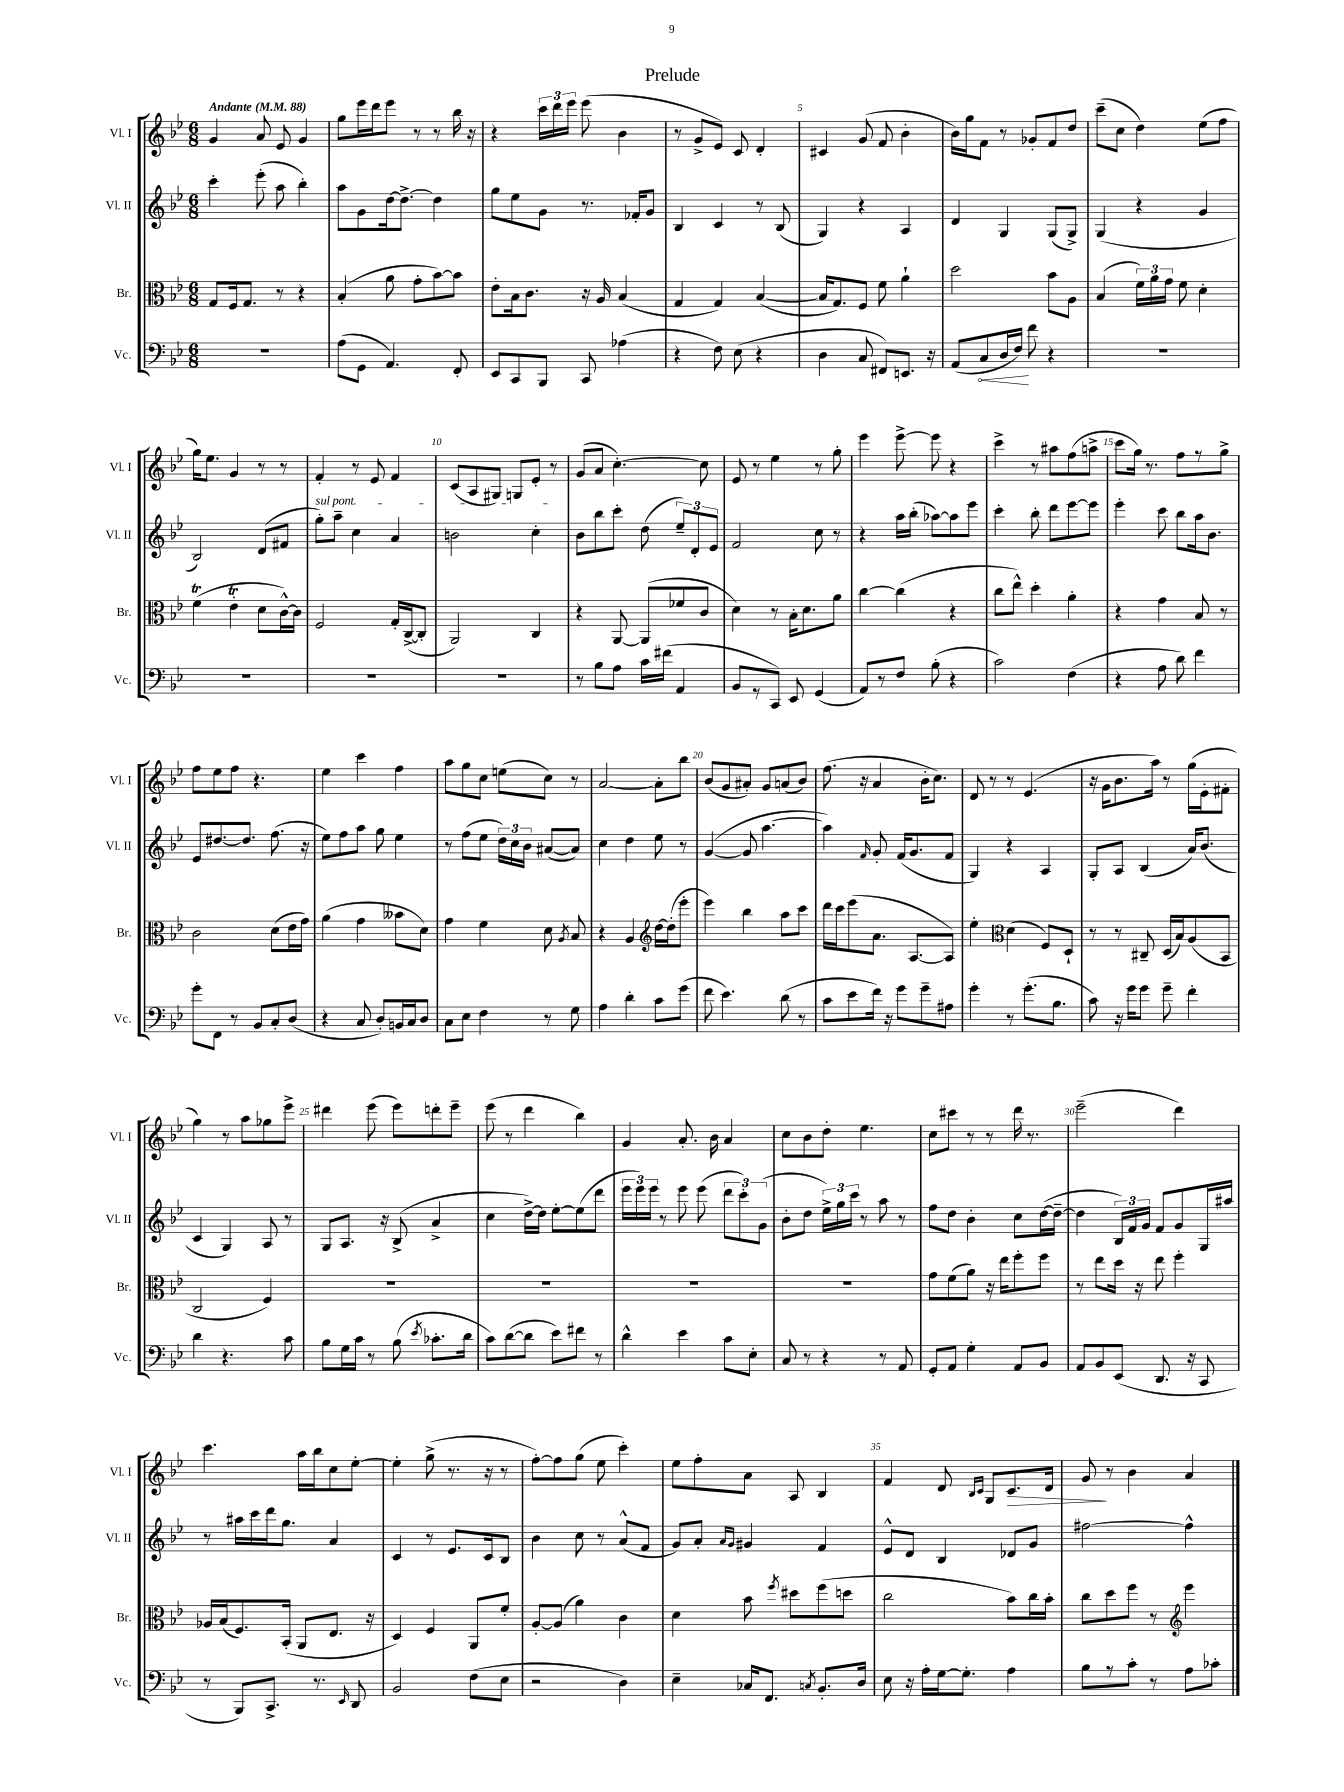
\header { title = "Prelude" }
<<
\new StaffGroup <<
\new Staff = "s0" \with { instrumentName = "Vl. I" shortInstrumentName = "Vl. I" } {
    \clef treble \key bes \major \numericTimeSignature \time 6/8 \tempo "Andante" 4 = 88
    \autoBeamOff g'4 a'8 ees'8 g'4 |
    g''8[ ees'''16 d'''16 ees'''8] r8 r8 bes''16 r16 |
    r4 \tuplet 3/2 { c'''16[ d'''16 ees'''16] } ees'''8( bes'4 |
    r8 g'8[-> ees'8]) c'8 d'4-. |
    cis'4 g'8( f'8 bes'4-. |
    bes'16[) g''16 f'8] r8 ges'8[-. f'8 d''8] |
    c'''8[--( c''8] d''4) ees''8[( f''8] |
    g''16[) ees''8.] g'4 r8 r8 |
    f'4-. r8 ees'8 f'4 |
    c'8[( a8 gis8]) g8[ ees'8]-. r8 |
    g'8[( a'8] c''4.~-.) c''8 |
    ees'8 r8 ees''4 r8 g''8-. |
    ees'''4 ees'''8~-> ees'''8 r4 |
    c'''4-> r8 ais''8[ f''8( a''8]-> |
    c'''8[ g''16]) r8. f''8[ r8 g''8]-> |
    f''8[ ees''8 f''8] r4. |
    ees''4 c'''4 f''4 |
    a''8[ g''8 c''8] e''8[( c''8]) r8 |
    a'2~ a'8[-. bes''8] |
    bes'8[( g'8 ais'8]-.) g'8[ a'8( bes'8]) |
    f''8.( r16 a'4 bes'16[-. c''8.]) |
    d'8 r8 r8 ees'4.( |
    r16 g'16[ bes'8. a''16]) r8 g''16[( ees'16-. fis'8]-. |
    g''4) r8 a''8[ ges''8 ees'''8]-> |
    dis'''4 ees'''8( ees'''8[) d'''8-. ees'''8]-- |
    ees'''8( r8 d'''4 bes''4) |
    g'4 a'8.-. bes'16 a'4 |
    c''8[ bes'8 d''8]-. ees''4. |
    c''8[ cis'''8] r8 r8 d'''16 r8. |
    ees'''2--( d'''4) |
    c'''4. a''16[ bes''16 c''8 ees''8]~-. |
    ees''4-. g''8->( r8. r16 r8 |
    f''8[~-.) f''8 g''8]( ees''8 c'''4-.) |
    ees''8[ f''8-. a'8] a8 bes4 |
    f'4 d'8 \grace { bes16[ c'16] } g8[ c'8.\> d'16] |
    g'8\! r8 bes'4 a'4 \bar "|." |
}
\new Staff = "s1" \with { instrumentName = "Vl. II" shortInstrumentName = "Vl. II" } {
    \clef treble \key bes \major \numericTimeSignature \time 6/8
    \autoBeamOff c'''4-. ees'''8-.( a''8 bes''4-.) |
    a''8[ g'8 d''16~ d''8.]~-> d''4 |
    g''8[ ees''8 g'8] r8. fes'16[-. g'8] |
    bes4 c'4 r8 bes8( |
    g4) r4 a4 |
    d'4 g4 g8[( g8]->) |
    g4( r4 g'4 |
    bes2) d'8[( fis'8] |
    \once \override TextSpanner.bound-details.left.text = \markup { \italic "sul pont." } g''8[-.\startTextSpan) a''8]-- c''4 a'4 |
    b'2 c''4-.\stopTextSpan |
    bes'8[ bes''8 c'''8]-. d''8( \tuplet 3/2 { ees''8[--) d'8-. ees'8] } |
    f'2 c''8 r8 |
    r4 a''16[ bes''16]-.( aes''8[~) aes''8 ees'''8] |
    c'''4-. bes''8-. d'''8[ ees'''8~ ees'''8] |
    ees'''4-. c'''8 bes''8[ a''16 bes'8.] |
    ees'8[ dis''8.~ dis''8.] f''8.( r16 |
    ees''8[) f''8 a''8] g''8 ees''4 |
    r8 f''8[( ees''8] \tuplet 3/2 { d''16[) c''16 bes'16] } ais'8[~( ais'8]) |
    c''4 d''4 ees''8 r8 |
    g'4~( g'8 a''4.~ |
    a''4) \grace { f'16 } g'8-. f'16[( g'8. f'8] |
    g4) r4 a4 |
    g8[-. a8] bes4( a'16[) bes'8.]( |
    c'4 g4) a8 r8 |
    g8[ a8.] r16 bes8->( a'4-> |
    c''4 d''16[~->) d''16] ees''8[~-. ees''8( d'''8] |
    \tuplet 3/2 { ees'''16[ ees'''16) ees'''16] } r8 ees'''8 ees'''8( \tuplet 3/2 { d'''8[ c'''8-.) g'8]( } |
    bes'8[-. d''8] \tuplet 3/2 { ees''16[->) g''16 c'''16] } r8 a''8 r8 |
    f''8[ d''8] bes'4-. c''8[ d''16~( d''16]~-- |
    d''4 \tuplet 3/2 { bes16[) f'16 g'16] } f'8[ g'8 g16 ais''16] |
    r8 ais''16[ c'''16 d'''16 g''8.] a'4 |
    c'4 r8 ees'8.[ c'16 bes8] |
    bes'4 c''8 r8 a'8[-^( f'8] |
    g'8[) a'8]-. \grace { a'16[ g'16] } gis'4 f'4 |
    ees'8[-^ d'8] bes4 des'8[ g'8] |
    fis''2~ fis''4-^ \bar "|." |
}
\new Staff = "s2" \with { instrumentName = "Br." shortInstrumentName = "Br." } {
    \clef alto \key bes \major \numericTimeSignature \time 6/8
    \autoBeamOff g8[ f16 g8.] r8 r4 |
    bes4-.( a'8 g'8[-. bes'8~) bes'8] |
    ees'8[-. bes16 c'8.] r16 a16 bes4( |
    g4 g4) bes4~( |
    bes16[ g8.) f8] f'8 a'4-! |
    d''2 bes'8[ a8] |
    bes4( \tuplet 3/2 { f'16[) a'16 g'16] } f'8 d'4-. |
    f'4\trill( ees'4-.\trill d'8[ c'16~-^) c'16] |
    f2 g16[-. c16~->( c8]-. |
    a,2) c4 |
    r4 a,8~ a,8[( fes'8 c'8] |
    d'4) r8 bes16[-. d'8. a'8] |
    c''4~ c''4( r4 |
    c''8[ ees''8]-^) d''4-. a'4-. |
    r4 g'4 bes8 r8 |
    c'2 d'8[( ees'16 g'16]) |
    a'4( g'4 beses'8[ d'8]) |
    g'4 f'4 d'8 \acciaccatura { a8 } bes8 |
    r4 a4 \clef treble d''16[~ d''16-.( ees'''8]-. |
    ees'''4) bes''4 a''8[ c'''8] |
    d'''16[ c'''16 ees'''8( a'8.] a8.[~ a8]) |
    ees''4-. \clef alto d'4( f8[) d8]-! |
    r8 r8 cis8-- d16[( bes16) a8( bes,8] |
    c2 f4) |
    R2. |
    R2. |
    R2. |
    R2. |
    g'8[ f'8( a'8]) r16 ees''16[ f''8-. f''8] |
    r8 ees''8[ d''16] r16 ees''8 f''4-. |
    aes16[ bes16( f8.) bes,16]-.( a,8[ ees8.] r16 |
    d4) f4 a,8[ f'8]-. |
    a8[~-. a8]( a'4) c'4 |
    d'4 bes'8 \acciaccatura { f''8 } dis''8[ f''8( d''8] |
    c''2 bes'8[) c''16 bes'16]-. |
    c''8[ d''8 f''8] r8 \clef treble ees'''4 \bar "|." |
}
\new Staff = "s3" \with { instrumentName = "Vc." shortInstrumentName = "Vc." } {
    \clef bass \key bes \major \numericTimeSignature \time 6/8
    \autoBeamOff R2. |
    a8[( g,8] a,4.) f,8-. |
    ees,8[ c,8 bes,,8] c,8 aes4( |
    r4 f8) ees8( r4 |
    d4 c8 fis,8[) e,8.] r16 |
    a,8[( \once \override Hairpin.circled-tip = ##t c8\< d16 f16]\!) f'8 r4 |
    R2. |
    R2. |
    R2. |
    R2. |
    r8 bes8[ a8] c'16[ fis'16]( a,4 |
    bes,8[ r8 c,8]) ees,8 g,4( |
    a,8[) r8 f8] bes8-.( r4 |
    c'2) f4( |
    r4 a8 d'8) f'4 |
    g'8[-. f,8] r8 bes,8[ c8-. d8]( |
    r4 c8 d8[-.) b,16 c16 d8] |
    c8[ ees8] f4 r8 g8 |
    a4 d'4-. c'8[ g'8]( |
    f'8 ees'4.) d'8( r8 |
    c'8[ ees'8 f'16]) r16 g'8[ g'8-- ais8] |
    g'4-. r8 g'8.[-.( bes8.] |
    c'8) r16 g'16[ g'8] g'8-- f'4-. |
    d'4 r4. c'8 |
    bes8[ g16 c'16] r8 bes8( \acciaccatura { ees'8 } ces'8.[-. d'16] |
    c'8[) d'8~( d'8] ees'8[) fis'8] r8 |
    d'4-^ ees'4 c'8[ ees8]-. |
    c8 r8 r4 r8 a,8 |
    g,8[-. a,8] g4-. a,8[ bes,8] |
    a,8[ bes,8 ees,8]( d,8. r16 c,8 |
    r8 bes,,8[) c,8.]-> r8. \grace { ees,16 } d,8 |
    bes,2 f8[( ees8] |
    r2 d4) |
    ees4-- ces16[ f,8.] \acciaccatura { c8 } bes,8.[-. d16] |
    ees8 r16 a16[-. g16~ g8.]-. a4 |
    bes8[ r8 c'8]-. r8 a8[ ces'8]-. \bar "|." |
}
>>
>>
\layout { \context { \Score \override BarNumber.break-visibility = ##(#f #t #t) barNumberVisibility = #(every-nth-bar-number-visible 5) } }
